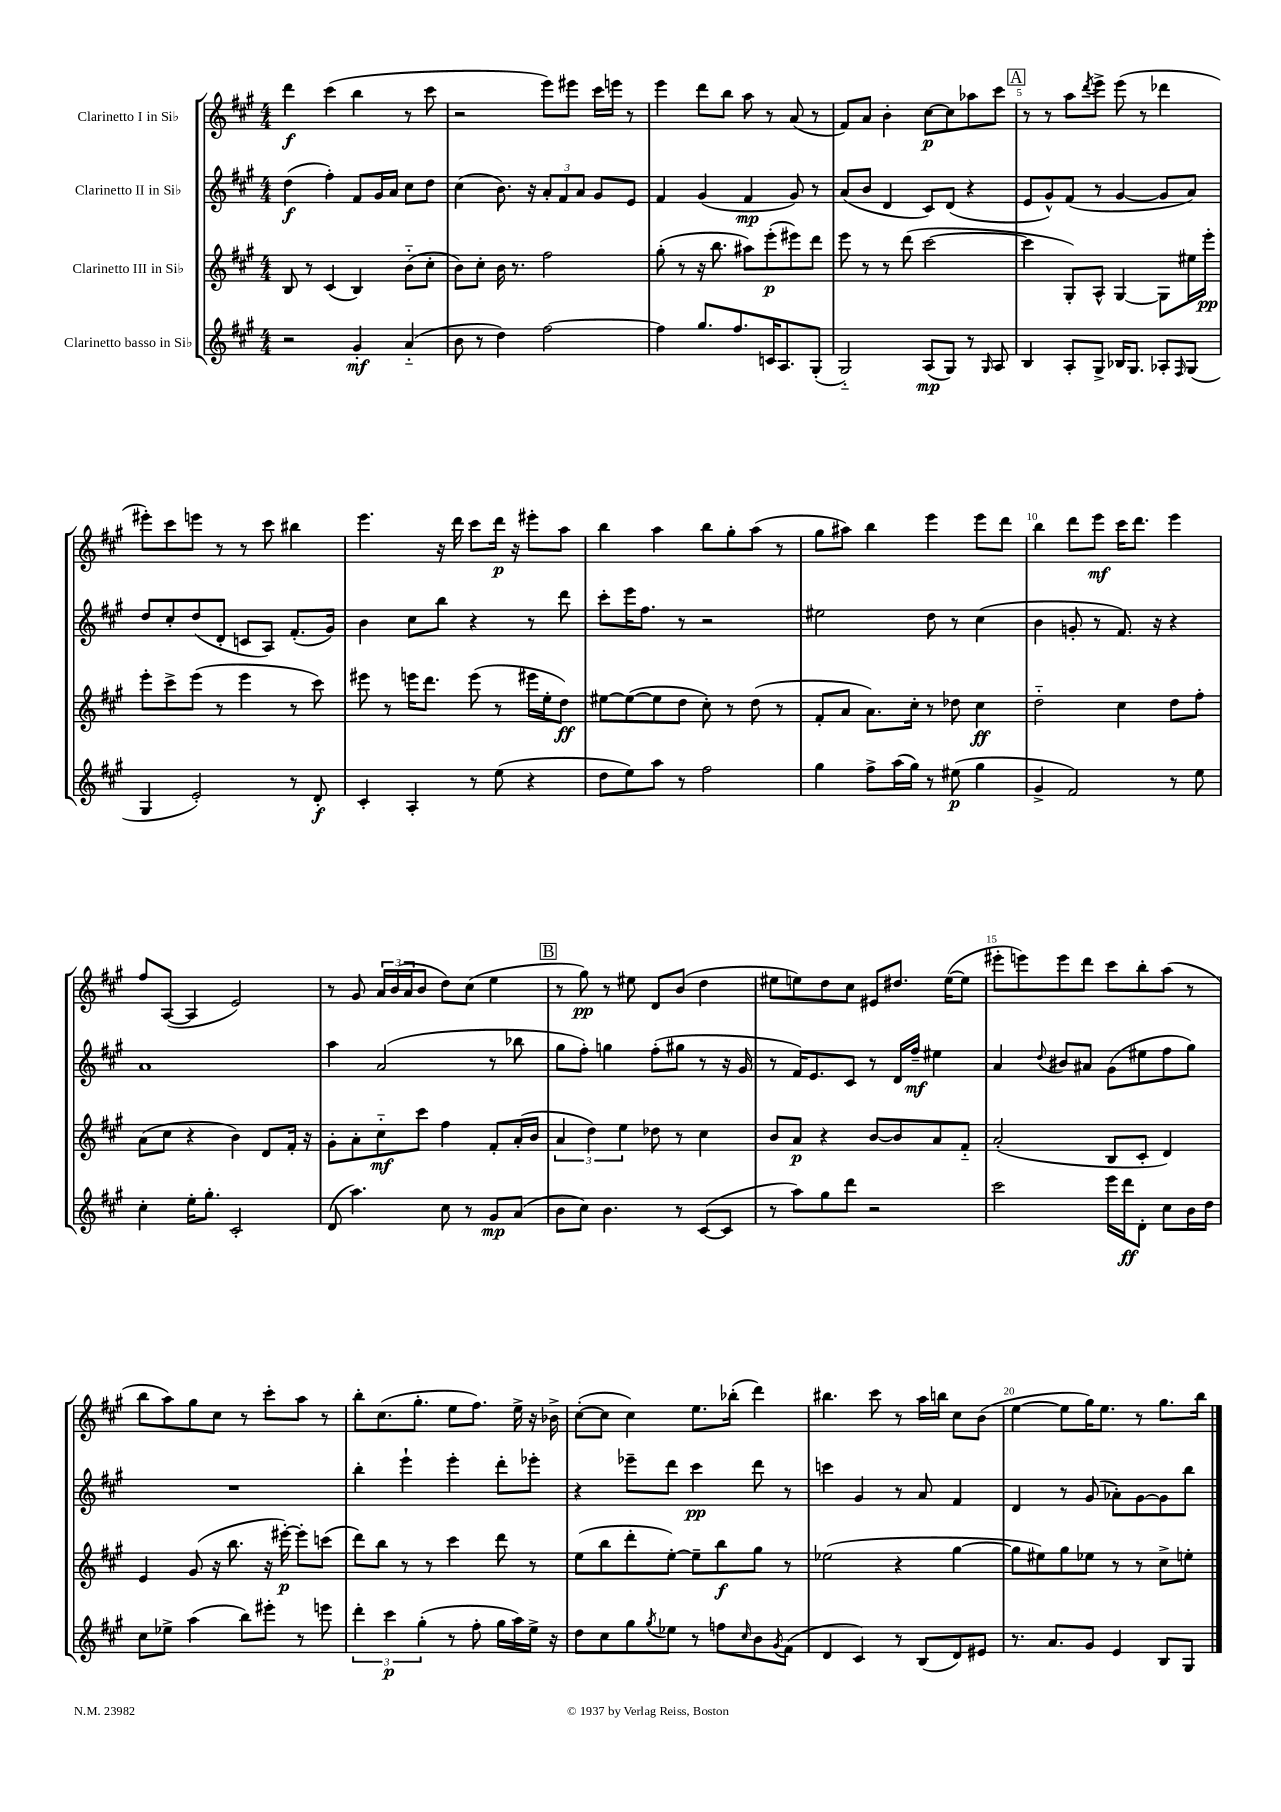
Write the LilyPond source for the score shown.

<<
\new StaffGroup <<
\new Staff = "s0" \with { instrumentName = "Clarinetto I in Sib" } {
    \clef treble \key a \major \numericTimeSignature \time 4/4
    d'''4\f cis'''4( b''4 r8 cis'''8 |
    r2 e'''8) eis'''8 cis'''16 e'''16 r8 |
    e'''4 d'''8 b''8 a''8 r8 a'8( r8 |
    fis'8) a'8 b'4-. cis''8~\p cis''8 aes''8 cis'''8 |
    \mark \markup { \box "A" } r8 r8 a''8 \acciaccatura { d'''8 } e'''8-> e'''8( r8 des'''4 |
    eis'''8-.) cis'''8 e'''8 r8 r8 cis'''8 bis''4 |
    e'''4. r16 d'''16 cis'''8 d'''16\p r16 eis'''8-. a''8 |
    b''4 a''4 b''8 gis''8-. a''8( r8 |
    gis''8 ais''8) b''4 e'''4 e'''8 d'''8 |
    b''4 d'''8 e'''8\mf cis'''16 d'''8. e'''4 |
    fis''8 a8~( a4 e'2) |
    r8 gis'8 \tuplet 3/2 { a'16 b'16( a'16 } b'8 d''8) cis''8( e''4 |
    \mark \markup { \box "B" } r8 gis''8\pp) r8 eis''8 d'8 b'8( d''4 |
    eis''8 e''8) d''8 cis''8 eis'8 dis''8. e''16~( e''8 |
    eis'''8-. e'''8) e'''8 d'''8 cis'''8 b''8-. a''8( r8 |
    b''8 a''8) gis''8 cis''8 r8 cis'''8-. a''8 r8 |
    b''8-. cis''8.( gis''8.-. e''8 fis''8.) e''16-> r16 bes'16-> |
    cis''8~-.( cis''8 cis''4) e''8. bes''16-.( d'''4) |
    bis''4. cis'''8 r8 a''16 b''16 cis''8 b'8( |
    e''4~ e''8 gis''16) e''8. r8 gis''8. b''16 \bar "|." |
}
\new Staff = "s1" \with { instrumentName = "Clarinetto II in Sib" } {
    \clef treble \key a \major \numericTimeSignature \time 4/4
    d''4\f( fis''4-.) fis'8 gis'16 a'16 cis''8 d''8 |
    cis''4( b'8.) r16 \tuplet 3/2 { a'8-. fis'8 a'8 } gis'8 e'8 |
    fis'4 gis'4( fis'4\mp gis'8) r8 |
    a'8( b'8 d'4 cis'8) d'8( r4 |
    \mark \markup { \box "A" } e'8 gis'8-^) fis'8( r8 gis'4~ gis'8 a'8) |
    d''8 cis''8-. d''8( d'8-. c'8 a8) fis'8.-.( gis'16) |
    b'4 cis''8 b''8 r4 r8 d'''8 |
    cis'''8-. e'''16 fis''8. r8 r2 |
    eis''2 d''8 r8 cis''4( |
    b'4 g'8-. r8 fis'8.) r16 r4 |
    a'1 |
    a''4 a'2( r8 bes''8 |
    \mark \markup { \box "B" } gis''8 fis''8-.) g''4 fis''8-.( gis''8 r8 r16 gis'16 |
    r8 fis'16) e'8. cis'8 r8 d'16 fis''16--\mf eis''4 |
    a'4 \appoggiatura { d''8 } bis'8 ais'8 gis'8( eis''8 fis''8 gis''8) |
    R1 |
    b''4-. e'''4-! e'''4-. d'''8-. ees'''8-. |
    r4 ees'''8-- d'''8 cis'''4\pp d'''8 r8 |
    c'''4 gis'4 r8 a'8 fis'4 |
    d'4 r8 gis'8( aes'8-.) gis'8~ gis'8 b''8 \bar "|." |
}
\new Staff = "s2" \with { instrumentName = "Clarinetto III in Sib" } {
    \clef treble \key a \major \numericTimeSignature \time 4/4
    b8 r8 cis'4( b4) b'8-_( cis''8-. |
    b'8) cis''8-. b'16 r8. fis''2 |
    gis''8-.( r8 r16 b''8. ais''8) e'''8-.\p( eis'''8) d'''8 |
    e'''8 r8 r8 d'''8( cis'''2~ |
    \mark \markup { \box "A" } cis'''4 gis8-.) a8-^ gis4~ gis8 eis''16 e'''16-.\pp |
    e'''8-. cis'''8-> e'''8( r8 e'''4 r8 cis'''8) |
    eis'''8 r8 e'''16 d'''8. e'''8( r8 eis'''16 e''16-. d''8\ff) |
    eis''8~ eis''8~( eis''8 d''8 cis''8-.) r8 d''8( r8 |
    fis'8-. a'8 a'8.) cis''16-. r8 des''8 cis''4\ff |
    d''2-_ cis''4 d''8 fis''8-. |
    a'8( cis''8 r4 b'4) d'8 fis'16-. r16 |
    gis'8-. a'8-. cis''8-_\mf cis'''8 fis''4 fis'8-. a'16-.( b'16 |
    \mark \markup { \box "B" } \tuplet 3/2 { a'4 d''4) e''4 } des''8 r8 cis''4 |
    b'8 a'8\p r4 b'8~ b'8 a'8 fis'8-_ |
    a'2-.( b8 cis'8-. d'4) |
    e'4 gis'8( r16 b''8. r16 eis'''16~-.\p) eis'''8-. c'''8( |
    d'''8) b''8 r8 r8 cis'''4 d'''8 r8 |
    e''8( b''8 d'''8-. e''8~-.) e''8-- b''8\f gis''8 r8 |
    ees''2( r4 gis''4~ |
    gis''8 eis''8) gis''8 ees''8 r8 r8 cis''8-> e''8-. \bar "|." |
}
\new Staff = "s3" \with { instrumentName = "Clarinetto basso in Sib" } {
    \clef treble \key a \major \numericTimeSignature \time 4/4
    r2 gis'4-.\mf a'4-_( |
    b'8 r8 d''4) fis''2~ |
    fis''4 gis''8. fis''8. c'16 a8. gis8-.( |
    gis2-_) a8\mp( gis8) r8 \grace { gis16 } a8 |
    \mark \markup { \box "A" } b4 a8-. gis8-> bes16 gis8. aes8-. \grace { fis16 } gis8( |
    gis4 e'2-.) r8 d'8-.\f |
    cis'4-. a4-. r8 e''8( r4 |
    d''8 e''8) a''8 r8 fis''2 |
    gis''4 fis''8-> a''16( gis''16) r8 eis''8\p( gis''4 |
    gis'4-> fis'2) r8 e''8 |
    cis''4-. e''16-. gis''8.-. cis'2-. |
    d'8( a''4.) cis''8 r8 gis'8\mp a'8( |
    \mark \markup { \box "B" } b'8 cis''8) b'4. r8 cis'8~( cis'8 |
    r8 a''8) gis''8 d'''8 r2 |
    cis'''2 e'''16 d'''16\ff d'8-. cis''8 b'16 d''16 |
    cis''8 ees''8-> a''4( b''8) eis'''8-. r8 e'''8 |
    \tuplet 3/2 { d'''4-. cis'''4\p gis''4-.( } r8 fis''8-. gis''16 a''16) e''16-> r16 |
    d''8 cis''8 gis''8 \acciaccatura { gis''8 } ees''8 r8 f''8 \grace { cis''16 } b'8 \acciaccatura { gis'8 } fis'8( |
    d'4 cis'4) r8 b8( d'8) eis'8 |
    r8. a'8. gis'8 e'4 b8 gis8 \bar "|." |
}
>>
>>
\layout { \context { \Score \override BarNumber.break-visibility = ##(#f #t #t) barNumberVisibility = #(every-nth-bar-number-visible 5) } }
